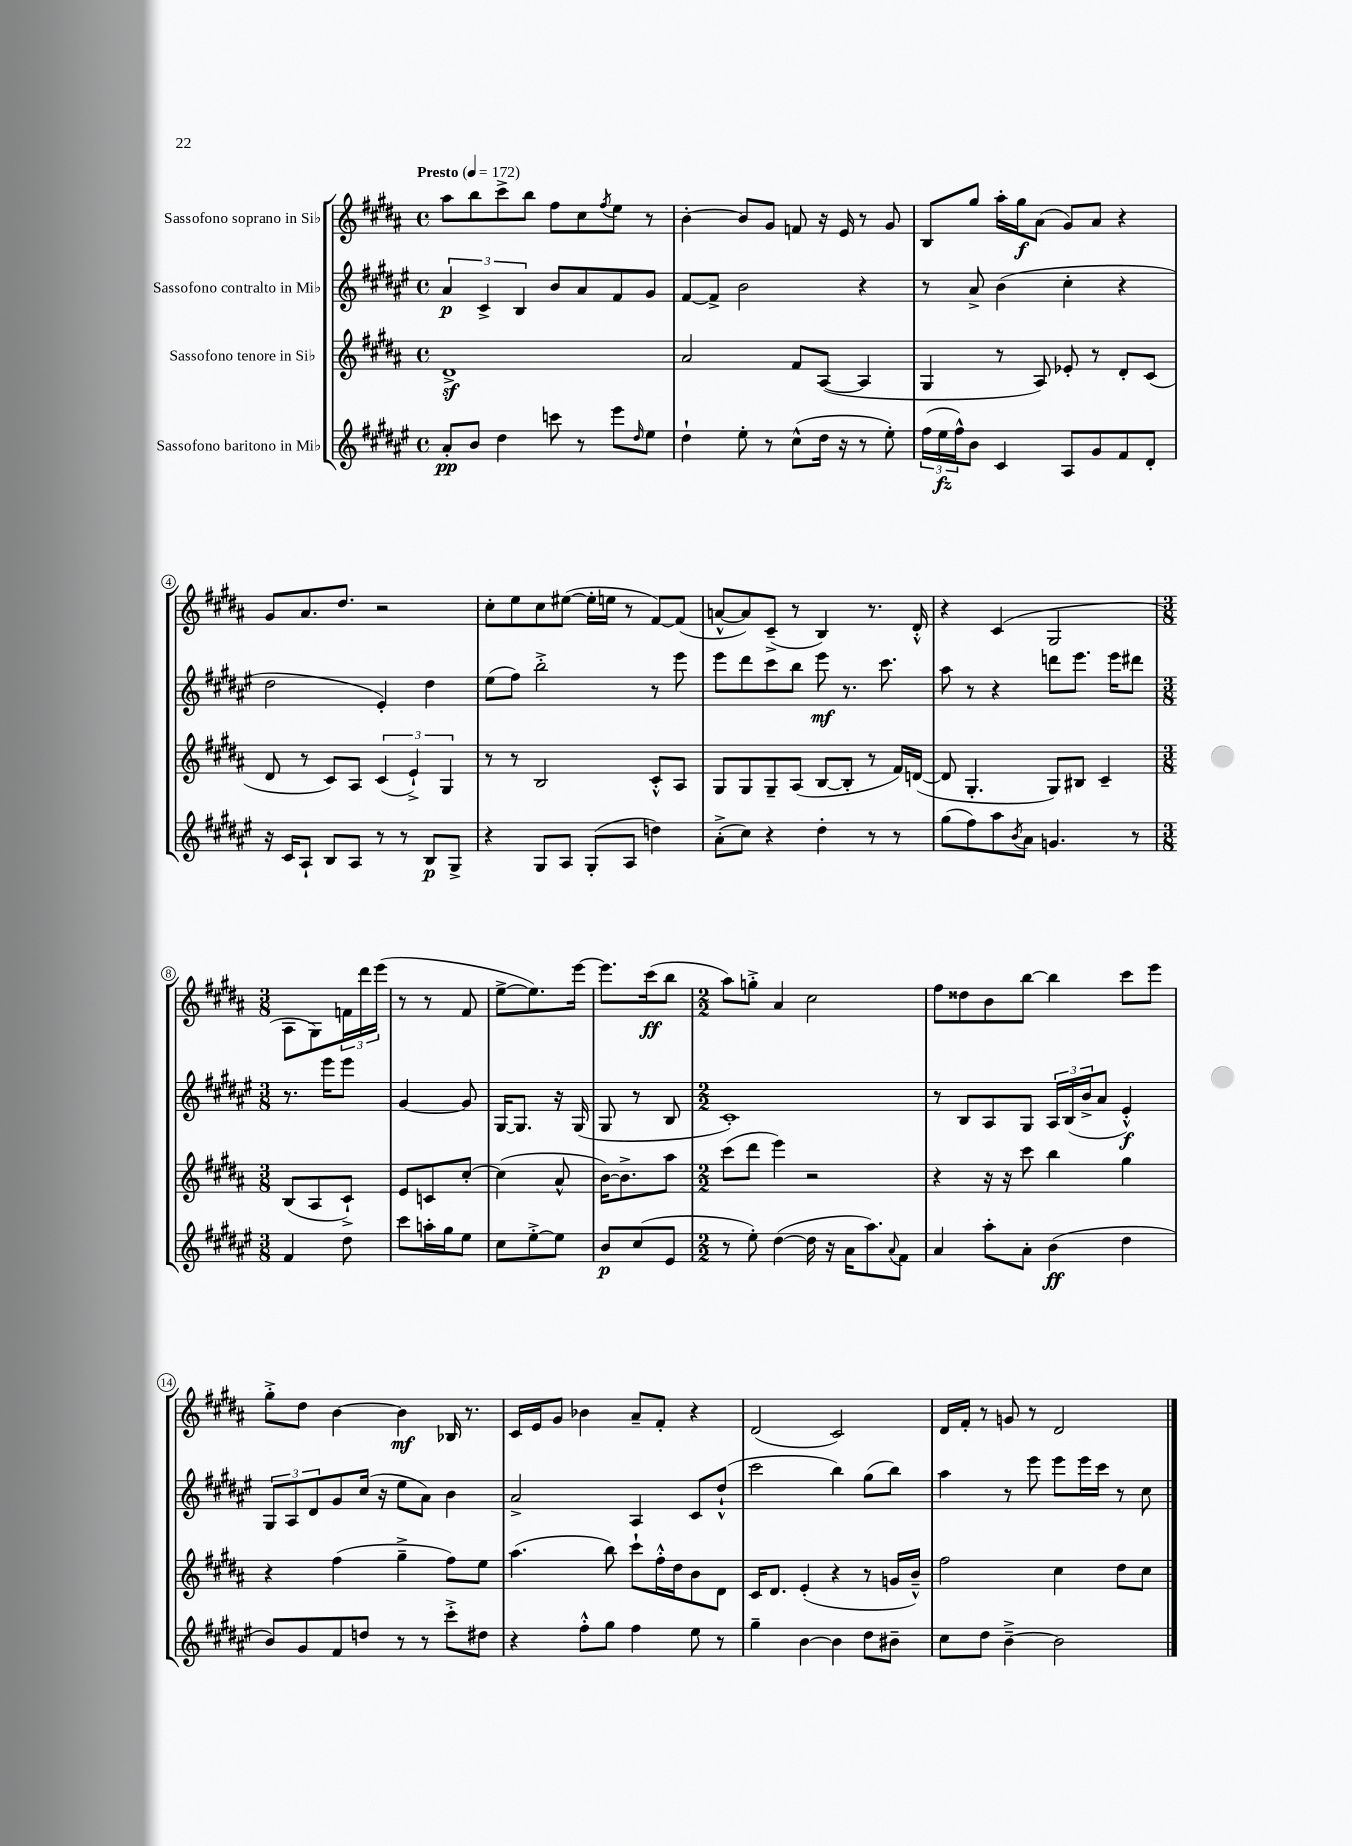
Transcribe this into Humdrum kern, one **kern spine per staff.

**kern	**kern	**kern	**kern
*staff4	*staff3	*staff2	*staff1
*clefG2	*clefG2	*clefG2	*clefG2
*k[f#c#g#d#a#e#]	*k[f#c#g#d#a#]	*k[f#c#g#d#a#e#]	*k[f#c#g#d#a#]
*M4/4	*M4/4	*M4/4	*M4/4
*met(c)	*met(c)	*met(c)	*met(c)
*MM172	*MM172	*MM172	*MM172
8a#'	1d#^	6a#	8aa#
8b	.	.	8bb
.	.	6c#^	.
4dd#	.	.	8ccc#^
.	.	6B	.
.	.	.	8bb
8ccc	.	8b	8ff#
8r	.	8a#	8cc#
.	.	.	8qff#
8eee#	.	8f#	8ee
16qqdd#	.	.	.
8ee#	.	8g#	8r
=	=	=	=
4dd#`	2a#	[8f#	[4b'
.	.	8f#^]	.
8ee#'	.	2b	8b]
8r	.	.	8g#
(8cc#^^	8f#	.	8f
16dd#	([8A#	.	16r
16r	.	.	16e
8r	4A#]	4r	8r
8ee#')	.	.	8g#
=	=	=	=
(24ff#	4G#	8r	8B
24ee#	.	.	.
24ff#^^)	.	.	.
8b	.	8a#^	8gg#
4c#	8r	(4b	16aa#'
.	.	.	16gg#
.	8A#)	.	(8a#
8A#	8e-'	4cc#'	8g#)
8g#	8r	.	8a#
8f#	8d#'	4r	4r
8d#'	(8c#	.	.
=	=	=	=
16r	8d#	2dd#	8g#
16c#	.	.	.
8A#`	8r	.	8.a#
8B	8c#)	.	.
.	.	.	8.dd#
8A#	8A#	.	.
8r	(6c#	4e#')	2r
8r	.	.	.
.	6e`^)	.	.
8B	.	4dd#	.
.	6G#	.	.
8G#^	.	.	.
=	=	=	=
4r	8r	(8ee#	8cc#'
.	8r	8ff#)	8ee
8G#	2B	2bb'^	8cc#
8A#	.	.	([8ee#
(8G#'	.	.	16ee#']
.	.	.	16ee
8A#	.	.	8r
4dd)	8c#'^^	8r	[8f#)
.	8A#	8eee#	(8f#]
=	=	=	=
(8a#'^	8G#	8eee#	[8a^^
8cc#)	8G#	8ddd#	8a])
4r	8G#~	8ccc#	(8c#~^
.	(8A#	8bb	8r
4dd#'	[8B	8eee#	4B)
.	8B']	8.r	.
8r	8r	.	8.r
.	.	8.ccc#	.
8r	16f#)	.	.
.	([16d	.	16d#'^^
=	=	=	=
(8gg#	8d]	8aa#	4r
8ff#)	4.G#'	8r	.
8aa#	.	4r	(4c#
8qb	.	.	.
8a#	.	.	.
4.g	8G#)	8ddd	2G#
.	8B#	8.eee#	.
.	4c#~	.	.
.	.	16eee#	.
8r	.	8ddd#	.
=	=	=	=
*M3/8	*M3/8	*M3/8	*M3/8
4f#	(8B	8.r	8A#
.	8A#	.	8G#)
.	.	16eee#	.
8dd#	8c#`^)	8eee#	24f
.	.	.	24ddd#
.	.	.	(24eee
=	=	=	=
8ccc#	8e	[4g#	8r
16aa'	8c	.	8r
16gg#	.	.	.
8ee#	[8cc#'	8g#]	8f#
=	=	=	=
8cc#	(4cc#]	[16G#	[8ee^
.	.	8.G#]	.
[8ee#'^	.	.	8.ee])
8ee#]	8a#^^	16r	.
.	.	(16G#	[16eee
=	=	=	=
8b	[16b)	8G#	8.eee]
.	8.b^]	.	.
(8cc#	.	8r	.
.	.	.	(16ccc#
8e#	8aa#	8B	8bb
=	=	=	=
*M2/2	*M2/2	*M2/2	*M2/2
8r	(8ccc#	1c#')	8aa#)
8ee#')	8ddd#	.	8gg'^
([4dd#	4eee)	.	4a#
16dd#]	2r	.	2cc#
16r	.	.	.
16a#	.	.	.
8.aa#)	.	.	.
8qqa#	.	.	.
8f#	.	.	.
=	=	=	=
4a#	4r	8r	8ff#
.	.	8B	8dd##
8aa#'	16r	8A#	8b
.	16r	.	.
8a#'	8ccc#	8G#	[8bb
(4b	4bb	24A#	4bb]
.	.	(24B	.
.	.	24b^	.
.	.	8a#	.
4dd#	4gg#	4e#'^^)	8ccc#
.	.	.	8eee
=	=	=	=
8b)	4r	12G#	8gg#'^
.	.	12A#	.
8g#	.	.	8dd#
.	.	12d#	.
8f#	(4ff#	8g#	[4b
8dd	.	(16cc#	.
.	.	16r	.
8r	4gg#~^	8ee#	4b]
8r	.	8a#)	.
8ccc#'^	8ff#)	4b	16B-
.	.	.	8.r
8dd#	8ee	.	.
=	=	=	=
4r	(4.aa#	2a#^	16c#
.	.	.	16e
.	.	.	8g#
8ff#'^^	.	.	4b-
8gg#	8bb)	.	.
4ff#	8ccc#`	4A#	8a#~
.	16ff#'^^	.	8f#'
.	16dd#	.	.
8ee#	8b	8c#	4r
8r	8d#	(8dd#`^^	.
=	=	=	=
4gg#~	16c#	2ccc#	(2d#
.	8.d#	.	.
[4b	(4e'	.	.
4b]	4r	4bb)	2c#)
8dd#	8r	(8gg#	.
8b#~	16g	8bb)	.
.	16b~^^)	.	.
=	=	=	=
8cc#	2ff#	4aa#	16d#
.	.	.	16f#'
8dd#	.	.	8r
[4b~^	.	8r	8g
.	.	8eee#	8r
2b]	4cc#	8eee#	2d#
.	.	16eee#	.
.	.	16ccc#	.
.	8dd#	8r	.
.	8cc#	8cc#	.
==	==	==	==
*-	*-	*-	*-
